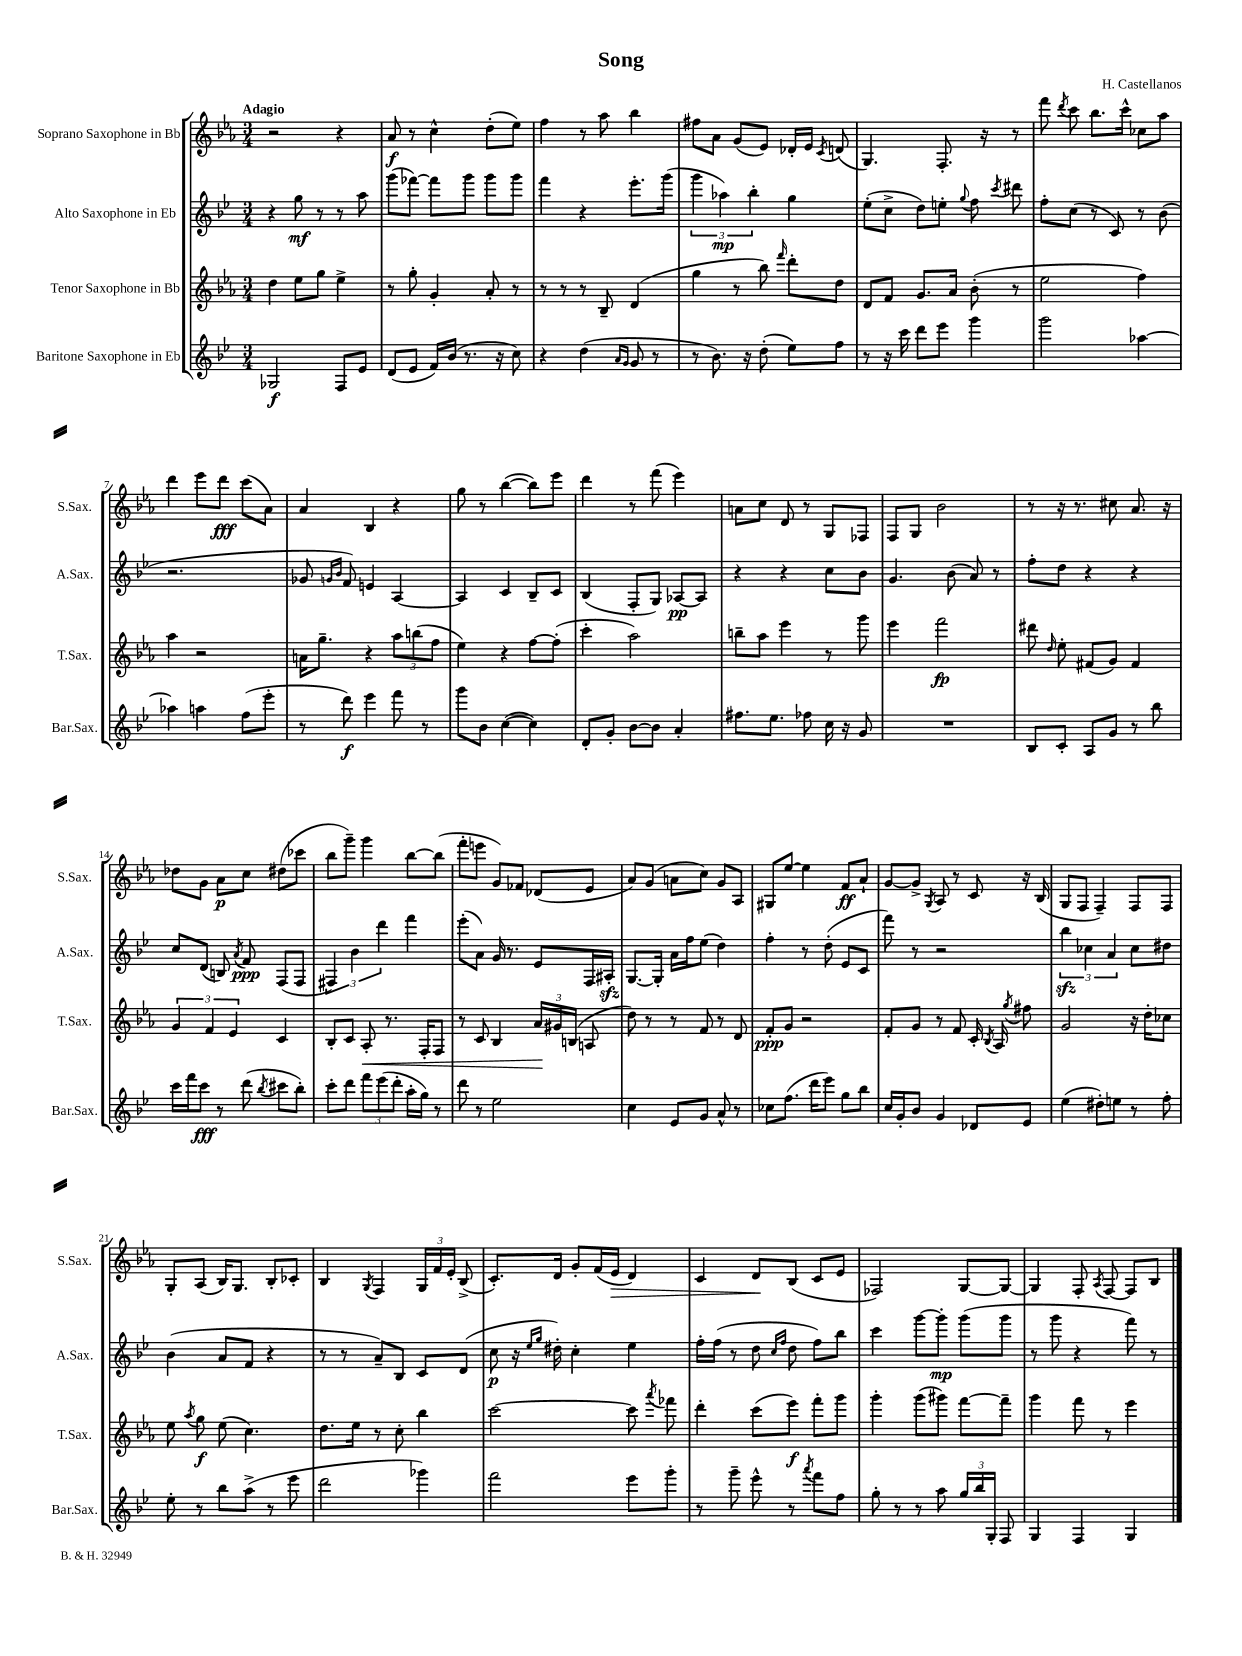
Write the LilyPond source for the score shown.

\header { title = "Song" composer = "H. Castellanos" }
<<
\new StaffGroup <<
\new Staff = "s0" \with { instrumentName = "Soprano Saxophone in Bb" shortInstrumentName = "S.Sax." } {
    \clef treble \key ees \major \numericTimeSignature \time 3/4 \tempo "Adagio"
    \autoBeamOff r2 r4 |
    aes'8\f r8 c''4-^ d''8[-.( ees''8]) |
    f''4 r8 aes''8 bes''4 |
    fis''8[ aes'8] g'8[( ees'8]) des'16[-. ees'16] \acciaccatura { c'8 } d'8( |
    g4.) f8.-. r16 r8 |
    f'''8 \acciaccatura { d'''8 } c'''8 bes''8.[ c'''16]-^ ces''8[ aes''8] |
    d'''4 ees'''8[ d'''8]\fff c'''8[( aes'8]) |
    aes'4 bes4 r4 |
    g''8 r8 bes''4~( bes''8[) ees'''8] |
    d'''4 r8 f'''8( ees'''4) |
    a'8[ c''8] d'8 r8 g8[ fes8] |
    f8[ g8] bes'2 |
    r8 r16 r8. cis''8 aes'8. r16 |
    des''8[ g'8] aes'8[\p c''8] dis''8[( ces'''8] |
    bes''8[ g'''8]--) g'''4 bes''8[~ bes''8]( |
    f'''8[-. e'''8] g'8[) fes'8] des'8[( ees'8] |
    aes'8[) g'8]( a'8[ c''8]) g'8[ aes8] |
    gis8[ ees''8]~ ees''4 f'8[\ff aes'8]-! |
    g'8[~ g'8]-> \acciaccatura { g8 } aes8 r8 c'8 r16 bes16( |
    g8[ f8] f4--) f8[ f8] |
    g8[-. aes8]( bes16[) g8.] bes8[-. ces'8]-. |
    bes4 \acciaccatura { g8 } f4 \tuplet 3/2 { g16[ f'16 ees'16]-. } bes8->( |
    c'8.[-.) d'16] g'8[-. f'16( ees'16]\> d'4) |
    c'4 d'8[\! bes8]( c'8[ ees'8] |
    fes2) g8[~ g8]~ |
    g4 f8-. \acciaccatura { aes8 } f8~ f8[ bes8] \bar "|." |
}
\new Staff = "s1" \with { instrumentName = "Alto Saxophone in Eb" shortInstrumentName = "A.Sax." } {
    \clef treble \key bes \major \numericTimeSignature \time 3/4
    \autoBeamOff r4 g''8\mf r8 r8 a''8 |
    g'''8[( fes'''8]~) fes'''8[ g'''8] g'''8[ g'''8] |
    f'''4 r4 ees'''8.[-. g'''16]( |
    \tuplet 3/2 { g'''4 aes''4\mp) bes''4-. } g''4 |
    ees''8[-.( c''8]-> d''8[) e''8]-. \appoggiatura { g''8 } f''8 \acciaccatura { c'''8 } dis'''8 |
    f''8[-. c''8]( r8 c'8) r8 bes'8( |
    r2. |
    ges'8 \grace { g'16[ bes'16] } f'8) e'4 a4~ |
    a4 c'4 bes8[-- c'8] |
    bes4( f8[-. g8]) aes8[~\pp aes8] |
    r4 r4 c''8[ bes'8] |
    g'4. bes'8( a'8) r8 |
    f''8[-. d''8] r4 r4 |
    c''8[ d'8]( b8) \acciaccatura { a'8 } f'8\ppp f8[( f8] |
    \tuplet 3/2 { fis4) bes'4 d'''4 } f'''4 |
    ees'''8[-.( a'8]) g'16 r8. ees'8[ f16 ais16]-.\sfz |
    g8.[~ g16]-. a'16[ f''16 ees''8]( d''4) |
    f''4-. r8 d''8-.( ees'8[ c'8] |
    f'''8) r8 r2 |
    \tuplet 3/2 { bes''4\sfz ces''4 a'4 } ces''8[ dis''8] |
    bes'4( a'8[ f'8] r4 |
    r8 r8 a'8[--) bes8] c'8[ d'8]( |
    c''8\p r16 \grace { ees''16[ g''16] } dis''16-.) c''4-. ees''4 |
    f''16[-. f''16]( r8 d''8 \grace { c''16[ f''16] } d''8 f''8[) bes''8] |
    c'''4 g'''8[~ g'''8]-.\mp g'''8[( g'''8] |
    r8 g'''8 r4 f'''8) r8 \bar "|." |
}
\new Staff = "s2" \with { instrumentName = "Tenor Saxophone in Bb" shortInstrumentName = "T.Sax." } {
    \clef treble \key ees \major \numericTimeSignature \time 3/4
    \autoBeamOff d''4 ees''8[ g''8] ees''4-> |
    r8 g''8-. g'4-. aes'8-. r8 |
    r8 r8 r8 bes8-- d'4( |
    g''4 r8 bes''8) \grace { f'''16 } d'''8[-. d''8] |
    d'8[ f'8] g'8.[ aes'16] bes'8-.( r8 |
    ees''2 f''4) |
    aes''4 r2 |
    a'16[ g''8.]-- r4 \tuplet 3/2 { aes''8[ b''8( f''8] } |
    ees''4) r4 f''8[~ f''8]-.( |
    c'''4-. aes''2) |
    b''8[-- aes''8] ees'''4 r8 g'''8 |
    ees'''4 f'''2\fp |
    dis'''8 \grace { d''16 } ees''8-. fis'8[( g'8]) fis'4 |
    \tuplet 3/2 { g'4 f'4 ees'4 } c'4 |
    bes8[-. c'8] aes8-.\< r8. f16[-. f8] |
    r8 c'8 bes4 \tuplet 3/2 { aes'16[\! gis'16 b16]( } a8 |
    d''8) r8 r8 f'8 r8 d'8 |
    f'8[-.\ppp g'8] r2 |
    f'8[-. g'8] r8 f'8 c'16-. \acciaccatura { bes8 } aes16 \acciaccatura { g''8 } fis''8 |
    g'2 r16 d''16[-. ces''8] |
    ees''8 \acciaccatura { aes''8 } g''8\f ees''8( c''4.) |
    d''8.[ ees''16] r8 c''8-. bes''4 |
    c'''2~ c'''8 \acciaccatura { aes'''8 } fes'''8 |
    d'''4-. c'''8[( ees'''8]\f) f'''8[-. g'''8] |
    g'''4-. g'''8[( gis'''8]) f'''8[~ f'''8]-- |
    g'''4 f'''8 r8 ees'''4 \bar "|." |
}
\new Staff = "s3" \with { instrumentName = "Baritone Saxophone in Eb" shortInstrumentName = "Bar.Sax." } {
    \clef treble \key bes \major \numericTimeSignature \time 3/4
    \autoBeamOff ges2\f f8[ ees'8] |
    d'8[( ees'8] f'16[) bes'16]( r8. r16 c''8) |
    r4 d''4( \grace { a'16[ g'16] } g'8 r8 |
    r8 bes'8.) r16 d''8-.( ees''8[) f''8] |
    r8 r16 c'''16 d'''8[ ees'''8] g'''4 |
    g'''2 aes''4~ |
    aes''4 a''4 f''8[( ees'''8]-. |
    r8 d'''8\f) ees'''4 f'''8 r8 |
    g'''8[ bes'8] c''4~( c''4) |
    d'8[-. g'8]-. bes'8[~ bes'8] a'4-. |
    fis''8.[ ees''8.] fes''8 c''16 r16 g'8 |
    R2. |
    bes8[ c'8]-. a8[ g'8] r8 bes''8 |
    c'''16[ f'''16 c'''8]\fff r8 d'''8( \acciaccatura { bes''8 } cis'''8[ bes''8]-.) |
    c'''8[-. d'''8] \tuplet 3/2 { f'''8[ ees'''8( d'''8]-. } a''16[-. g''16]) r8 |
    d'''8 r8 ees''2 |
    c''4 ees'8[ g'8] a'8-^ r8 |
    ces''8[ f''8.]( d'''16[ ees'''8]) g''8[ bes''8] |
    c''16[ g'16-. bes'8] g'4 des'8[ ees'8] |
    ees''4( dis''8[-.) e''8] r8 f''8-. |
    ees''8-. r8 bes''8[ a''8]->( r8 ees'''8 |
    d'''2 ges'''4) |
    f'''2 ees'''8[ g'''8]-. |
    r8 g'''8-- ees'''8-^ r8 \acciaccatura { a'''8 } f'''8[ f''8] |
    g''8-. r8 r8 a''8 \tuplet 3/2 { g''16[ bes''16 g16]-. } f8 |
    g4 f4 g4 \bar "|." |
}
>>
>>
